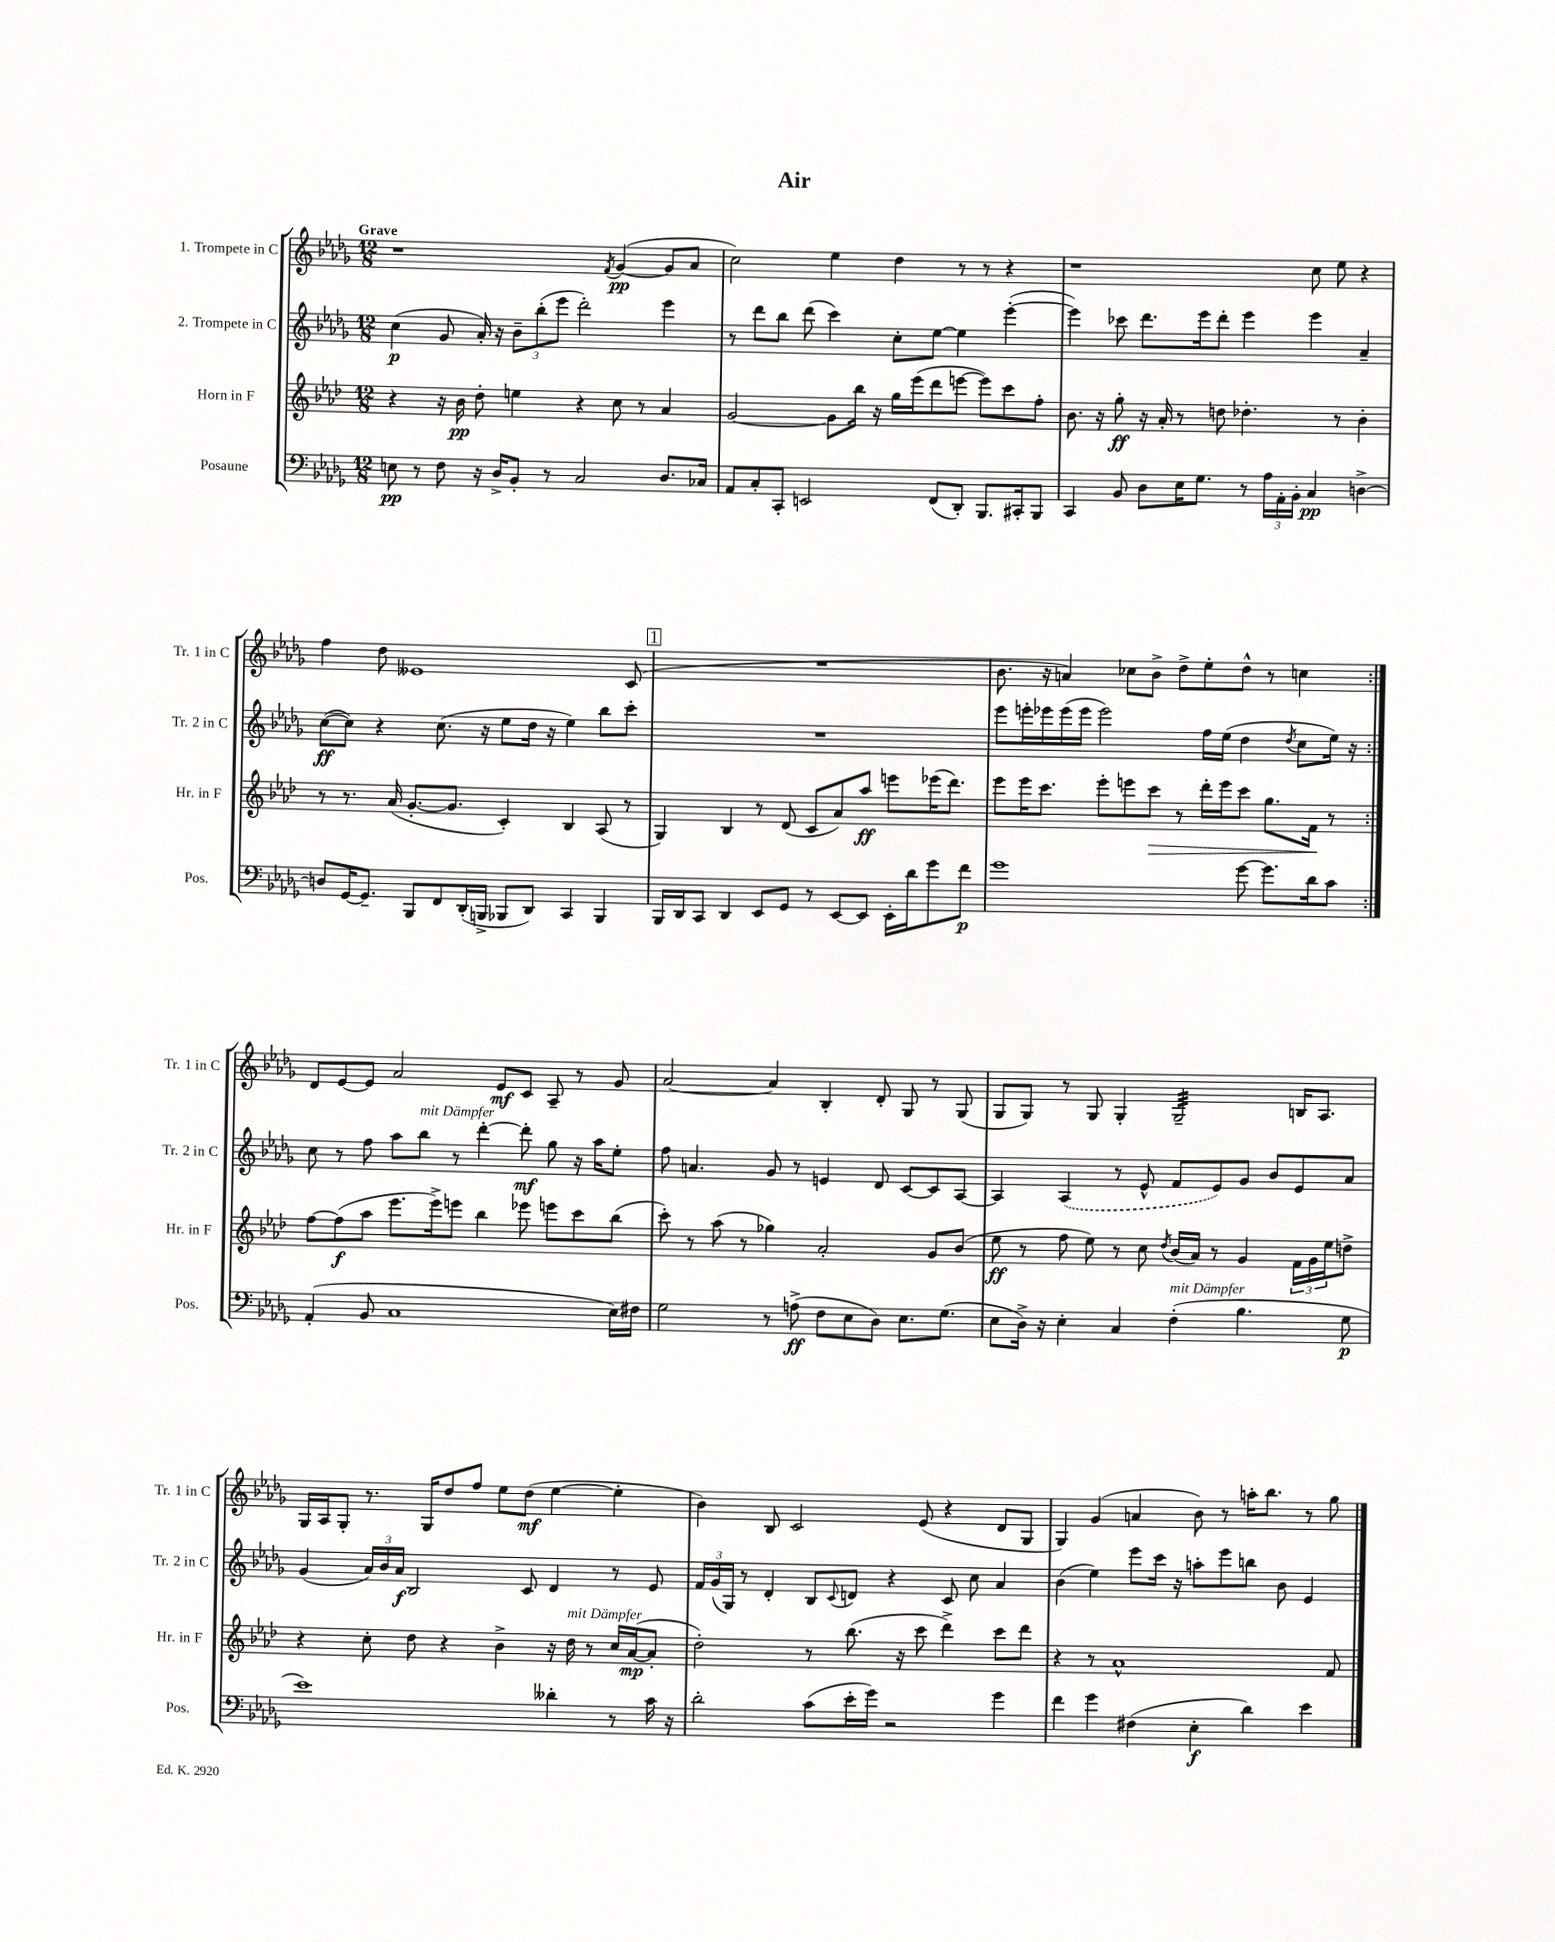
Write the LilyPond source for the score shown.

\header { title = "Air" }
<<
\new StaffGroup <<
\new Staff = "s0" \with { instrumentName = "1. Trompete in C" shortInstrumentName = "Tr. 1 in C" } {
    \clef treble \key des \major \numericTimeSignature \time 12/8 \tempo "Grave"
    \repeat volta 2 { r1 \acciaccatura { f'8 } ges'4~\pp( ges'8 aes'8 |
    c''2) ees''4 des''4 r8 r8 r4 |
    r1 c''8 ees''8 r4 |
    f''4 des''8 eeses'1 c'8( |
    \mark \markup { \box "1" } R1. |
    bes'8. r16 a'4) ces''8 bes'8-> des''8-> ees''8-. des''8-^ r8 c''4 | }
    des'8 ees'8~ ees'8 aes'2 ees'8\mf c'8 aes8-- r8 ges'8 |
    aes'2~ aes'4 bes4-. des'8-. ges8 r8 ges8( |
    ges8 ges8) r8 ges8 ges4-. ges2:32-- b16 aes8. |
    ges16 aes16 ges8-. r8. ges16 des''8 f''8 ees''8 des''8\mf( ees''4~ ees''4-. |
    bes'4) bes8 c'2 ees'8( r4 des'8 ges8 |
    ges4) ges'4( a'4 bes'8) r8 a''16-. bes''8. r8 ges''8 \bar "|." |
}
\new Staff = "s1" \with { instrumentName = "2. Trompete in C" shortInstrumentName = "Tr. 2 in C" } {
    \clef treble \key des \major \numericTimeSignature \time 12/8
    \repeat volta 2 { c''4\p( ges'8 aes'16-.) r16 \tuplet 3/2 { bes'8-- bes''8-.( ees'''8 } des'''2-.) ees'''4 |
    r8 des'''8 bes''8 des'''8( c'''4) c''8-. ees''8~ ees''4 ees'''4~-.( |
    ees'''4) ces'''8 des'''8. ees'''16 des'''8-. ees'''4 ees'''4 aes'4-- |
    c''8~\ff( c''8) r4 c''8.( r16 ees''8 des''16 r16 ees''4) bes''8 c'''8-. |
    \mark \markup { \box "1" } R1. |
    ees'''8 e'''16-. ees'''16 ees'''16( ees'''16 ees'''2) f''16 ees''16( des''4 \acciaccatura { des''8 } c''8 ees''16) r16 | }
    c''8 r8 f''8 aes''8 bes''8^\markup { \italic "mit Dämpfer" } r8 des'''4~-. des'''8-.\mf ges''8 r16 aes''16 ees''8-. |
    f''8 a'4. ges'8 r8 e'4 des'8 c'8~ c'8 aes8~ |
    aes4 \once \slurDashed aes4( r8 ees'8-^ f'8 ees'8) ges'8 bes'8 ees'8 aes'8 |
    ges'4( \tuplet 3/2 { aes'16) bes'16 aes'16\f } bes2 c'8 des'4 r8 ees'8 |
    \tuplet 3/2 { f'16 ges'16( ges16) } r8 des'4-. bes8 \appoggiatura { c'8 } d'8 r4 c'8 c''8 aes'4 |
    bes'4( ees''4) ees'''8 c'''16 r16 a''8-. ees'''8 b''8 bes'8 ees'4 \bar "|." |
}
\new Staff = "s2" \with { instrumentName = "Horn in F" shortInstrumentName = "Hr. in F" } {
    \clef treble \key aes \major \numericTimeSignature \time 12/8
    \repeat volta 2 { r4 r16 bes'16\pp des''8-. e''4 r4 c''8 r8 aes'4 |
    g'2~ g'8 bes''16 r16 g''16 ees'''16( des'''8 e'''8~ e'''8) c'''8 f''8-. |
    bes'8. r16 g''8-.\ff r16 aes'16-. r8 d''8 des''4.-. r8 bes'4-. |
    r8 r8. aes'16( g'8.~-. g'8. c'4-.) bes4 aes8( r8 |
    \mark \markup { \box "1" } g4) bes4 r8 des'8( c'8 aes'8) aes''8\ff e'''8 ees'''16( des'''8.) |
    ees'''8 ees'''16 c'''8. ees'''8-. e'''8 c'''8\> r8 des'''16-. e'''16 c'''8 g''8. f'16\! r8 | }
    f''8~ f''8\f( aes''8 ees'''8. ees'''16->) e'''8 bes''4 ees'''8 e'''8 c'''8 bes''8( |
    c'''8-.) r8 aes''8( r8 ges''4) aes'2-. g'8 bes'8( |
    ees''8\ff r8 f''8 ees''8) r8 c''8 \acciaccatura { des''8 } bes'16( aes'16) r8 g'4 \tuplet 3/2 { f'16 g'16 ees''16 } d''8-> |
    r4 c''8-. des''8 r4 bes'4-> r16 des''16^\markup { \italic "mit Dämpfer" } r8 c''16 aes'16~\mp( aes'8-. |
    des''2-.) r8 bes''8.( r16 c'''8 des'''4->) c'''8 des'''8 |
    r4 r8 aes'1-^ f'8 \bar "|." |
}
\new Staff = "s3" \with { instrumentName = "Posaune" shortInstrumentName = "Pos." } {
    \clef bass \key des \major \numericTimeSignature \time 12/8
    \repeat volta 2 { e8\pp r8 f8 r16 des16-> bes,8-. r8 c2 des8. ces16 |
    aes,8 c8-. c,8-. e,2 f,8( des,8-.) bes,,8. cis,16-. bes,,8 |
    c,4 bes,8 des8 ees16 ges8. r8 \tuplet 3/2 { aes16 aes,16-. bes,16-. } c4\pp d4~-> |
    d8 ges,16~ ges,8.-- bes,,8 f,8 des,16-.( b,,16-> bes,,8 des,8) c,4 bes,,4 |
    \mark \markup { \box "1" } bes,,16 des,16 c,8 des,4 ees,8 ges,8 r8 ees,8~ ees,8 ees,16-. des'16 ges'8 f'8\p |
    ges'1 ges'8~ ges'8. des'16 c'8 | }
    aes,4-.( bes,8 c1 ees16) fis16 |
    ges2 r8 a8->\ff( f8 ees8 des8) ees8. ges8.( |
    ees8 des16->) r16 ees4-. c4 f4-.^\markup { \italic "mit Dämpfer" }( bes4. ges8\p |
    ees'1) deses'4-. r8 c'16 r16 |
    des'2-. c'8( ees'16-. ges'16) r2 ges'4 |
    f'4 ges'4 fis4( ees4-.\f des'4) ees'4 \bar "|." |
}
>>
>>
\layout { \context { \Score \remove "Bar_number_engraver" } }
